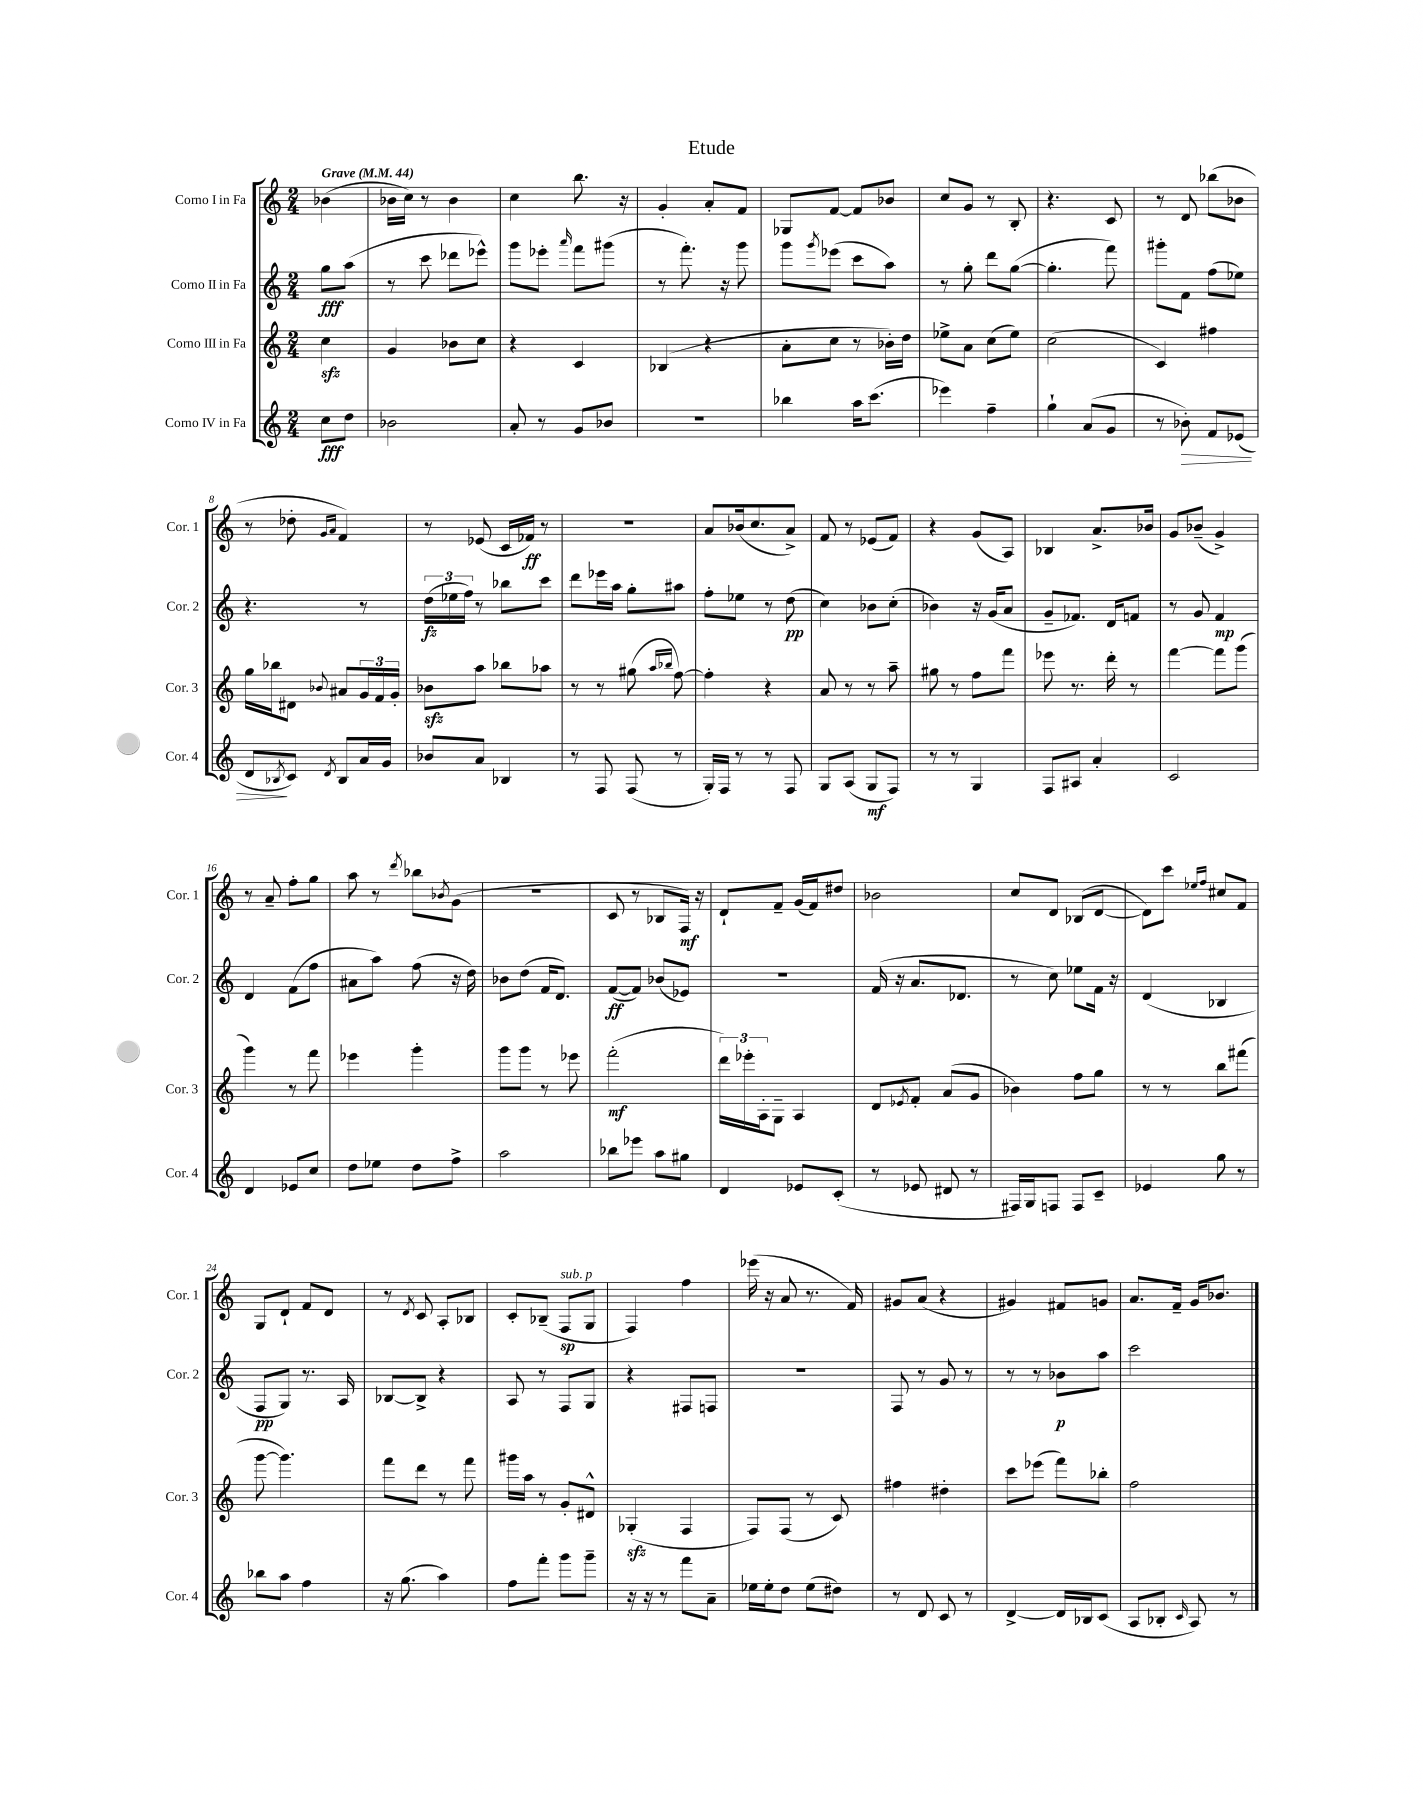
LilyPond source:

\header { title = "Etude" }
<<
\new StaffGroup <<
\new Staff = "s0" \with { instrumentName = "Corno I in Fa" shortInstrumentName = "Cor. 1" } {
    \clef treble \key c \major \numericTimeSignature \time 2/4 \partial 4 \tempo "Grave" 4 = 44
    bes'4( |
    bes'16 c''16) r8 bes'4 |
    c''4 b''8. r16 |
    g'4-. a'8-. f'8 |
    ges8 f'8~ f'8 bes'8 |
    c''8 g'8 r8 b8-. |
    r4. c'8 |
    r8 d'8 bes''8( bes'8 |
    r8 des''8-. \grace { g'16 a'16 } f'4) |
    r8 ees'8( c'16 fes'16\ff) r8 |
    r2 |
    a'8 bes'16( c''8. a'8->) |
    f'8 r8 ees'8( f'8) |
    r4 g'8( a8) |
    bes4 a'8.-> bes'16 |
    g'8 bes'8--( g'4->) |
    r8 a'8-- f''8-. g''8 |
    a''8 r8 \acciaccatura { d'''8 } bes''8 \acciaccatura { bes'8 } g'8( |
    r2 |
    c'8 r8 bes8 f16\mf) r16 |
    d'8-! f'8-- g'16( f'16) dis''8 |
    bes'2 |
    c''8 d'8 bes8( d'8~ |
    d'8) c'''8 \grace { ees''16 f''16 } cis''8 f'8 |
    g8 d'8-! f'8 d'8 |
    r8 \acciaccatura { d'8 } c'8 a8-. bes8 |
    c'8-. bes8--( f8\sp^\markup { \italic "sub. p" } g8 |
    f4) f''4 |
    ees'''16( r16 a'8 r8. f'16) |
    gis'8 a'8( r4 |
    gis'4) fis'8 g'8 |
    a'8. f'16-- g'16 bes'8. \bar "|." |
}
\new Staff = "s1" \with { instrumentName = "Corno II in Fa" shortInstrumentName = "Cor. 2" } {
    \clef treble \key c \major \numericTimeSignature \time 2/4 \partial 4
    g''8\fff a''8( |
    r8 c'''8 des'''8 ees'''8-^) |
    g'''8 ees'''8-. \grace { a'''16 } f'''8 gis'''8( |
    r8 f'''8.-.) r16 g'''8 |
    g'''8 \acciaccatura { g'''8 } ees'''8( c'''8 a''8) |
    r8 g''8-. d'''8 g''8~( |
    g''4.-. f'''8) |
    gis'''8-. f'8 f''8( ees''8) |
    r4. r8 |
    \tuplet 3/2 { d''16\fz( ees''16 f''16) } r8 bes''8 c'''8 |
    d'''8 ees'''16 a''16 g''8-. ais''8 |
    f''8-. ees''8 r8 d''8\pp( |
    c''4) bes'8 c''8-.( |
    bes'4) r16 g'16( a'8 |
    g'8-- fes'8.) d'16 f'8 |
    r8 g'8 f'4\mp |
    d'4 f'8( f''8 |
    ais'8 a''8) f''8( r16 d''16) |
    bes'8 d''8( f'16 d'8.) |
    f'8~\ff( f'8) bes'8( ees'8) |
    R2 |
    f'16( r16 a'8. des'8. |
    r8 c''8) ees''8 f'16 r16 |
    d'4( bes4 |
    f8\pp g8) r8. a16 |
    bes8~ bes8-> r4 |
    a8 r8 f8 g8 |
    r4 fis8 f8 |
    R2 |
    f8 r8 g'8 r8 |
    r8 r8 bes'8\p a''8 |
    c'''2 \bar "|." |
}
\new Staff = "s2" \with { instrumentName = "Corno III in Fa" shortInstrumentName = "Cor. 3" } {
    \clef treble \key c \major \numericTimeSignature \time 2/4 \partial 4
    c''4\sfz |
    g'4 bes'8 c''8 |
    r4 c'4 |
    bes4( r4 |
    a'8-. c''8 r8 bes'16-.) d''16 |
    ees''8-> a'8 c''8( ees''8) |
    c''2( |
    c'4) fis''4 |
    g''16 bes''16 dis'8 \appoggiatura { bes'8 } ais'8 \tuplet 3/2 { g'16 f'16 g'16-. } |
    bes'8\sfz a''8 bes''8 aes''8 |
    r8 r8 gis''8( \grace { a''16 bes''16 } f''8~) |
    f''4-. r4 |
    a'8 r8 r8 a''8-- |
    gis''8 r8 f''8 f'''8 |
    ees'''8 r8. d'''16-. r8 |
    f'''4~ f'''8 g'''8( |
    g'''4) r8 f'''8 |
    ees'''4 g'''4-. |
    g'''8 g'''8 r8 ees'''8 |
    f'''2-.\mf( |
    \tuplet 3/2 { d'''16) ees'''16-. a16-. } g8-- a4 |
    d'8 \acciaccatura { ees'8 } f'8-. a'8( g'8 |
    bes'4) f''8 g''8 |
    r8 r8 b''8 fis'''8( |
    g'''8~ g'''4.) |
    f'''8 d'''8 r8 f'''8 |
    gis'''16 a''16 r8 g'8-. dis'8-^ |
    ges4-.\sfz( f4 |
    f8) f8( r8 c'8) |
    fis''4 dis''4-. |
    c'''8 ees'''8( f'''8) bes''8-. |
    f''2 \bar "|." |
}
\new Staff = "s3" \with { instrumentName = "Corno IV in Fa" shortInstrumentName = "Cor. 4" } {
    \clef treble \key c \major \numericTimeSignature \time 2/4 \partial 4
    c''8\fff d''8 |
    bes'2 |
    a'8-. r8 g'8 bes'8 |
    R2 |
    bes''4 a''16 c'''8.( |
    ees'''4) f''4-- |
    g''4-! a'8( g'8 |
    r8 bes'8-.\>) f'8 ees'8( |
    d'8\! \acciaccatura { bes8 } c'8) \acciaccatura { d'8 } bes8 a'16 g'16 |
    bes'8 a'8 bes4 |
    r8 f8 f8( r8 |
    g16-.) f16 r8 r8 f8 |
    g8 a8( g8\mf f8) |
    r8 r8 g4 |
    f8 ais8 a'4-. |
    c'2 |
    d'4 ees'8 c''8 |
    d''8 ees''8 d''8 f''8-> |
    a''2 |
    bes''8 ees'''8 a''8 gis''8 |
    d'4 ees'8 c'8-.( |
    r8 ees'8 dis'8 r8 |
    fis16) g16 f8 f8 c'8-- |
    ees'4 g''8 r8 |
    bes''8 a''8 f''4 |
    r16 g''8.( a''4) |
    f''8 f'''8-. g'''8 g'''8-- |
    r16 r16 r8 f'''8 a'8-- |
    ees''16 ees''16-. d''8 ees''8( dis''8) |
    r8 d'8 c'8 r8 |
    d'4~-> d'16 bes16 c'8( |
    a8 bes8-. \grace { c'16 } a8) r8 \bar "|." |
}
>>
>>
